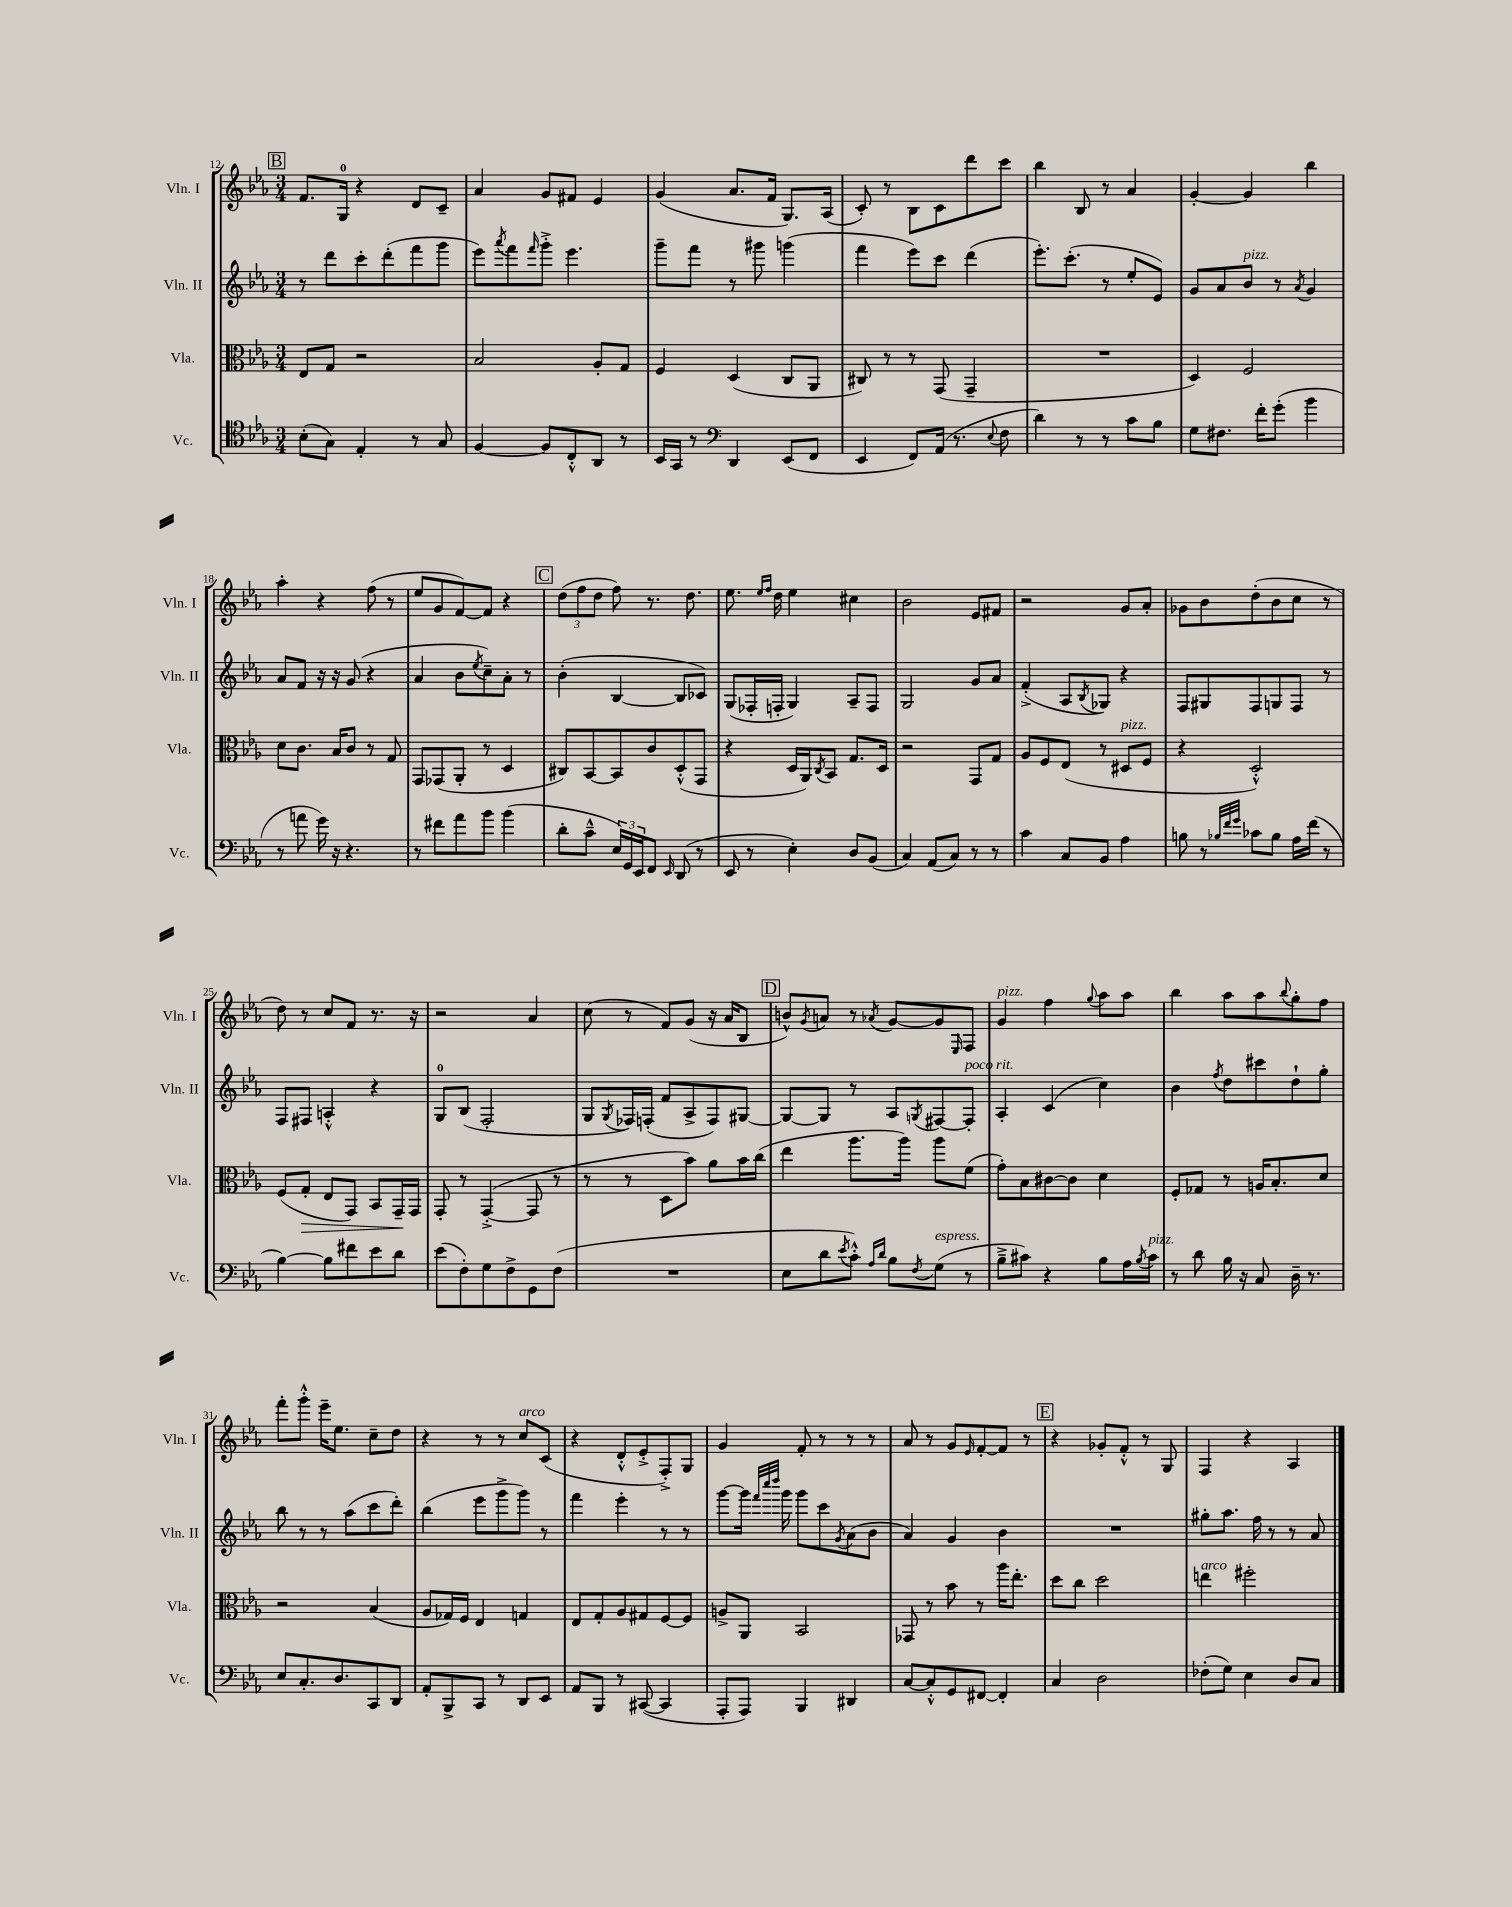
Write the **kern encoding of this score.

**kern	**kern	**dynam	**kern	**kern
*part4	*part3	*part3	*part2	*part1
*staff4	*staff3	*staff3	*staff2	*staff1
*I"Vc.	*I"Vla.	*	*I"Vln. II	*I"Vln. I
*I'Vc.	*I'Vla.	*	*I'Vln. II	*I'Vln. I
*clefC4	*clefC3	*	*clefG2	*clefG2
*k[b-e-a-]	*k[b-e-a-]	*	*k[b-e-a-]	*k[b-e-a-]
*M3/4	*M3/4	*	*M3/4	*M3/4
!!LO:REH:place=s1:t=B
=12	=12	=12	=12	=12
(8B-'\L	8E-/L	.	8r	8.f/L
8G\J)	8G/J	.	8ddd\L	.
.	.	.	.	16G/Jk
4E-'/	2r	.	8ccc'\	4r
.	.	.	(8ddd'\	.
8r	.	.	8fff\	8d/L
8G/	.	.	8ggg\J	8c~/J
=13	=13	=13	=13	=13
[4F/	2B-/	.	8eee-\L)	4a-/
.	.	.	8qaaa-/	.
.	.	.	8fff\	.
.	.	.	16qqfff/	.
8F/L]	.	.	8ggg'^\J	8g/L
8C'^^/	.	.	4.eee-\	8f#X/J
8AA-/J	8A-'/L	.	.	4e-/
8r	8G/J	.	.	.
=14	=14	=14	=14	=14
16BB-/LL	4F/	.	8ggg~\L	(4g/
16GG/JJ	.	.	.	.
8r	.	.	8fff\J	.
*clefF4	*	*	*	*
4DD/	(4D/	.	8r	8.a-/L
.	.	.	8ggg#X\	.
.	.	.	.	16f/Jk
(8EE-/L	8C/L	.	(4gggn\	8.G/L)
8FF/J	8AA-/J	.	.	.
.	.	.	.	(16A-/Jk
=15	=15	=15	=15	=15
4EE-/	8C#X/)	.	4fff\	8c'/)
.	8r	.	.	8r
8FF/L)	8r	.	8eee-\L)	8B-\L
(16AA-/Jk	(8GG/	.	8ccc\J	8c\
8.r	.	.	.	.
.	4GG~/	.	(4ddd\	8ddd\
8qqE-/	.	.	.	.
8F\	.	.	.	8ccc\J
=16	=16	=16	=16	=16
4d\)	2.r	.	8.eee-'\L)	4bb-\
.	.	.	(8.ccc'\J	.
8r	.	.	.	8B-/
8r	.	.	8r	8r
8c\L	.	.	8ee-'/L	4a-/
8B-\J	.	.	8e-/J)	.
=17	=17	=17	=17	=17
8G\L	4D/)	.	8g/L	[4g'/
8.F#X\J	.	.	8a-/	.
!	!	!	!LO:TX:a:i:t=pizz.	!
.	2F/	.	8b-/J	4g/]
16f'\KL	.	.	.	.
(8g'\J	.	.	8r	.
.	.	.	8qa-/	.
4b-\	.	.	4g/	4bb-\
!!LO:LB:g=z
=18	=18	=18	=18	=18
8r	8d\L	.	8a-/L	4aa-'\
8an\	8.c\J	.	8f/J	.
16g\)	.	.	16r	4r
16r	16B-/KL	.	16r	.
4.r	8c/J	.	(8g/	.
.	8r	.	4r	(8ff\
.	8G/	.	.	8r
=19	=19	=19	=19	=19
8r	8GG/L	.	4a-/	8ee-/L
8f#X\L	(8GG-X/	.	.	8g/
8a-\	8AA-'/J	.	8b-\L	[8f/)
.	.	.	8qee-/	.
8b-\J	8r	.	8cc~\)	8f/J]
(4b-\	4D/	.	8a-'\J	4r
.	.	.	8r	.
!!LO:REH:place=s1:t=C
=20	=20	=20	=20	=20
8d'\L	8C#X/L)	.	(4b-'\	(12dd\L
.	.	.	.	12ff\
8c~^^\J	[8BB-/	.	.	.
.	.	.	.	12dd\J
24E-/LL)	8BB-/]	.	[4B-/	8ff\)
24GG/	.	.	.	.
24EE-/J	.	.	.	.
8FF/J	8c/	.	.	8.r
16qqEE-/	.	.	.	.
(8DD/	(8D'^^/	.	8B-/L]	.
.	.	.	.	8.dd\
8r	8GG/J	.	8c-X/J)	.
=21	=21	=21	=21	=21
8EE-/	4r	.	(8G/L	8.ee-\
8r	.	.	16F-X'/L	.
.	.	.	.	16qqee-/LL
.	.	.	.	16qqff/JJ
.	.	.	16Fn'/JJ	16dd\
4E-'\)	16D/LL	.	4G/)	4ee-\
.	16AA-/J)	.	.	.
.	8qC/	.	.	.
.	8BB-/J	.	.	.
8D/L	8.G/L	.	8A-~/L	4cc#X\
(8BB-/J	.	.	8F/J	.
.	16D/Jk	.	.	.
=22	=22	=22	=22	=22
4C/)	2r	.	2G/	2b-\
(8AA-/L	.	.	.	.
8C/J)	.	.	.	.
8r	8GG/L	.	8g/L	8e-/L
8r	8G/J	.	8a-/J	8f#X/J
=23	=23	=23	=23	=23
4c\	8A-/L	.	(4f'^/	2r
.	8F/	.	.	.
8C/L	(8E-/J	.	8A-/L	.
.	.	.	8qB-/	.
8BB-/J	8r	.	8G-X/J)	.
!	!LO:TX:a:i:t=pizz.	!	!	!
4A-\	8D#X/L	.	4r	8g/L
.	8F/J	.	.	8a-'/J
=24	=24	=24	=24	=24
8Bn\	4r	.	8F/L	8g-X\L
8r	.	.	8G#X/	8b-\
32qqB-X/LLL	.	.	.	.
32qqf/	.	.	.	.
32qqg/JJJ	.	.	.	.
8c-X\L	2D'^^/)	.	8F/	(8dd'\
8B-\J	.	.	8Gn/	8b-\
16A-\LL	.	.	8F/J	8cc\J
(16f\JJ	.	.	.	.
8r	.	.	8r	8r
!!LO:LB:g=z
=25	=25	=25	=25	=25
[4B-\)	(8F/L	.	8F/L	8dd\)
!	!	!LO:HP:b	!	!
.	8G'/J	>	8F#X/J	8r
8B-\L]	8E-/L	.	4An'^^/	8cc/L
8f#X\	8GG/J)	.	.	8f/J
8e-\	8BB-/L	.	4r	8.r
8d\J	16GG~/L	.	.	.
.	16GG/JJ	]	.	16r
=26	=26	=26	=26	=26
(8e-\L	8GG'/	.	8G/L	2r
8F'\)	8r	.	(8B-/J	.
8G\	([4GG'^/	.	2F'/	.
8F^\	.	.	.	.
8GG\	8GG/]	.	.	4a-/
(8F\J	8r	.	.	.
=27	=27	=27	=27	=27
2.r	8r	.	8G/L	(8cc\
.	.	.	8qG/	.
.	8r	.	16F-X/L)	8r
.	.	.	(16Fn'/JJ	.
.	8D\L	.	8f/L	8f/L)
.	8b-\J)	.	8A-^/	(8g/J
.	8a-\L	.	8F/)	16r
.	.	.	.	16a-/KL
.	16b-\L	.	[8G#X/J	8B-/J
.	(16cc\JJ	.	.	.
!!LO:REH:place=s1:t=D
=28	=28	=28	=28	=28
8E-\L	4ee-\	.	8G#/L_	8bn^^/L)
.	.	.	.	8qg/
8d\	.	.	8G#/J]	8an/J
8qe-/	.	.	.	.
8c'^^\J)	8.aa-\L	.	8r	8r
16qqA-/LL	.	.	.	.
16qqd/JJ	.	.	.	8qa-X/
8B-\L	.	.	8A-/L	[8g/L
.	16aa-\Jk)	.	.	.
8qF/	.	.	8qGn/	.
!LO:TX:a:i:t=espress.	!	!	!	!
(8G\J	8aa-\L	.	[8F#X/	8g/]
.	.	.	.	16qqE-/
!	!	!	!LO:TX:a:i:t=poco rit.	!
8r	(8f\J	.	8F#'/J]	8F/J
=29	=29	=29	=29	=29
!	!	!	!	!LO:TX:a:i:t=pizz.
8B-~^\L	8g'\L)	.	4A-'/	4g/
8c#X\J)	8B-\	.	.	.
4r	[8c#X\	.	(4c/	4ff\
.	8c#\J]	.	.	.
.	.	.	.	8qqgg/
8B-\L	4d\	.	4cc\)	8aa-\L
16A-\L	.	.	.	8aa-\J
8qB-/	.	.	.	.
!LO:TX:a:i:t=pizz.	!	!	!	!
16c#\JJ	.	.	.	.
=30	=30	=30	=30	=30
8r	8F'/L	.	4b-\	4bb-\
8d\	8G-X/J	.	.	.
.	.	.	8qff/	.
16B-\	8r	.	8dd\L	8aa-\L
16r	.	.	.	.
8C/	16An/KL	.	8ccc#X\	8aa-\
.	8.B-'/	.	.	.
.	.	.	.	8qqbb-/
16D~\	.	.	8dd`\	8gg'\
8.r	.	.	.	.
.	8d/J	.	8gg'\J	8ff\J
!!LO:LB:g=z
=31	=31	=31	=31	=31
8E-/L	2r	.	8bb-\	8fff'\L
8.C'/	.	.	8r	8ggg'^^\J
.	.	.	8r	16eee-~\KL
8.D/	.	.	.	8.ee-\J
.	.	.	(8aa-\L	.
8CC/	(4B-/	.	8ccc\	8cc~\L
8DD/J	.	.	8ddd'\J)	8dd\J
=32	=32	=32	=32	=32
8AA-'/L	8A-/L	.	(4bb-\	4r
8BBB-^/	16G-X/L)	.	.	.
.	16F/JJ	.	.	.
8CC/J	4E-/	.	8eee-\L	8r
8r	.	.	8ggg^\	8r
!	!	!	!	!LO:TX:a:i:t=arco
8DD/L	4Gn/	.	8ggg\J)	8cc/L
8EE-/J	.	.	8r	(8c/J
=33	=33	=33	=33	=33
8AA-/L	8E-/L	.	4fff\	4r
8BBB-/J	8G'/	.	.	.
8r	8A-/	.	4eee-'\	8d'^^/L
([8CC#X/	8G#X/	.	.	8e-'^/
4CC#/]	[8F/	.	8r	8F'^/)
.	8F/J]	.	8r	8G/J
=34	=34	=34	=34	=34
8AAA-'/L	8An^/L	.	[8ggg\L	4g/
8AAA-/J)	8AA-/J	.	16ggg\Jk]	.
.	.	.	32qqfff/LLL	.
.	.	.	32qqcccc/	.
.	.	.	32qqdddd/JJJ	.
.	.	.	16ggg\	.
4BBB-/	2BB-/	.	8ggg\L	8f'/
.	.	.	8ccc\	8r
.	.	.	8qg/	.
4DD#X/	.	.	(8a-\	8r
.	.	.	8b-\J	8r
=35	=35	=35	=35	=35
[8C/L	8GG-X/	.	4a-/)	8a-/
8C'^^/]	8r	.	.	8r
8GG/	8b-\	.	4g/	8g/L
.	.	.	.	16qqe-/
[8FF#X/J	8r	.	.	[8f'/
4FF#'/]	16aa-\KL	.	4b-\	8f/J]
.	8.ee-'\J	.	.	.
.	.	.	.	8r
!!LO:REH:place=s1:t=E
=36	=36	=36	=36	=36
4C/	8dd\L	.	2.r	4r
.	8cc\J	.	.	.
2D\	2dd\	.	.	8g-X'/L
.	.	.	.	8f'^^/J
.	.	.	.	8r
.	.	.	.	8G/
=37	=37	=37	=37	=37
!	!LO:TX:a:i:t=arco	!	!	!
(8F-X'\L	4een\	.	8gg#X'\L	4F/
8G\J)	.	.	8.aa-\J	.
4E-\	2ff#X'\	.	.	4r
.	.	.	16ff\	.
.	.	.	8r	.
8D/L	.	.	8r	4A-/
8C/J	.	.	8a-/	.
==	==	==	==	==
*-	*-	*-	*-	*-
